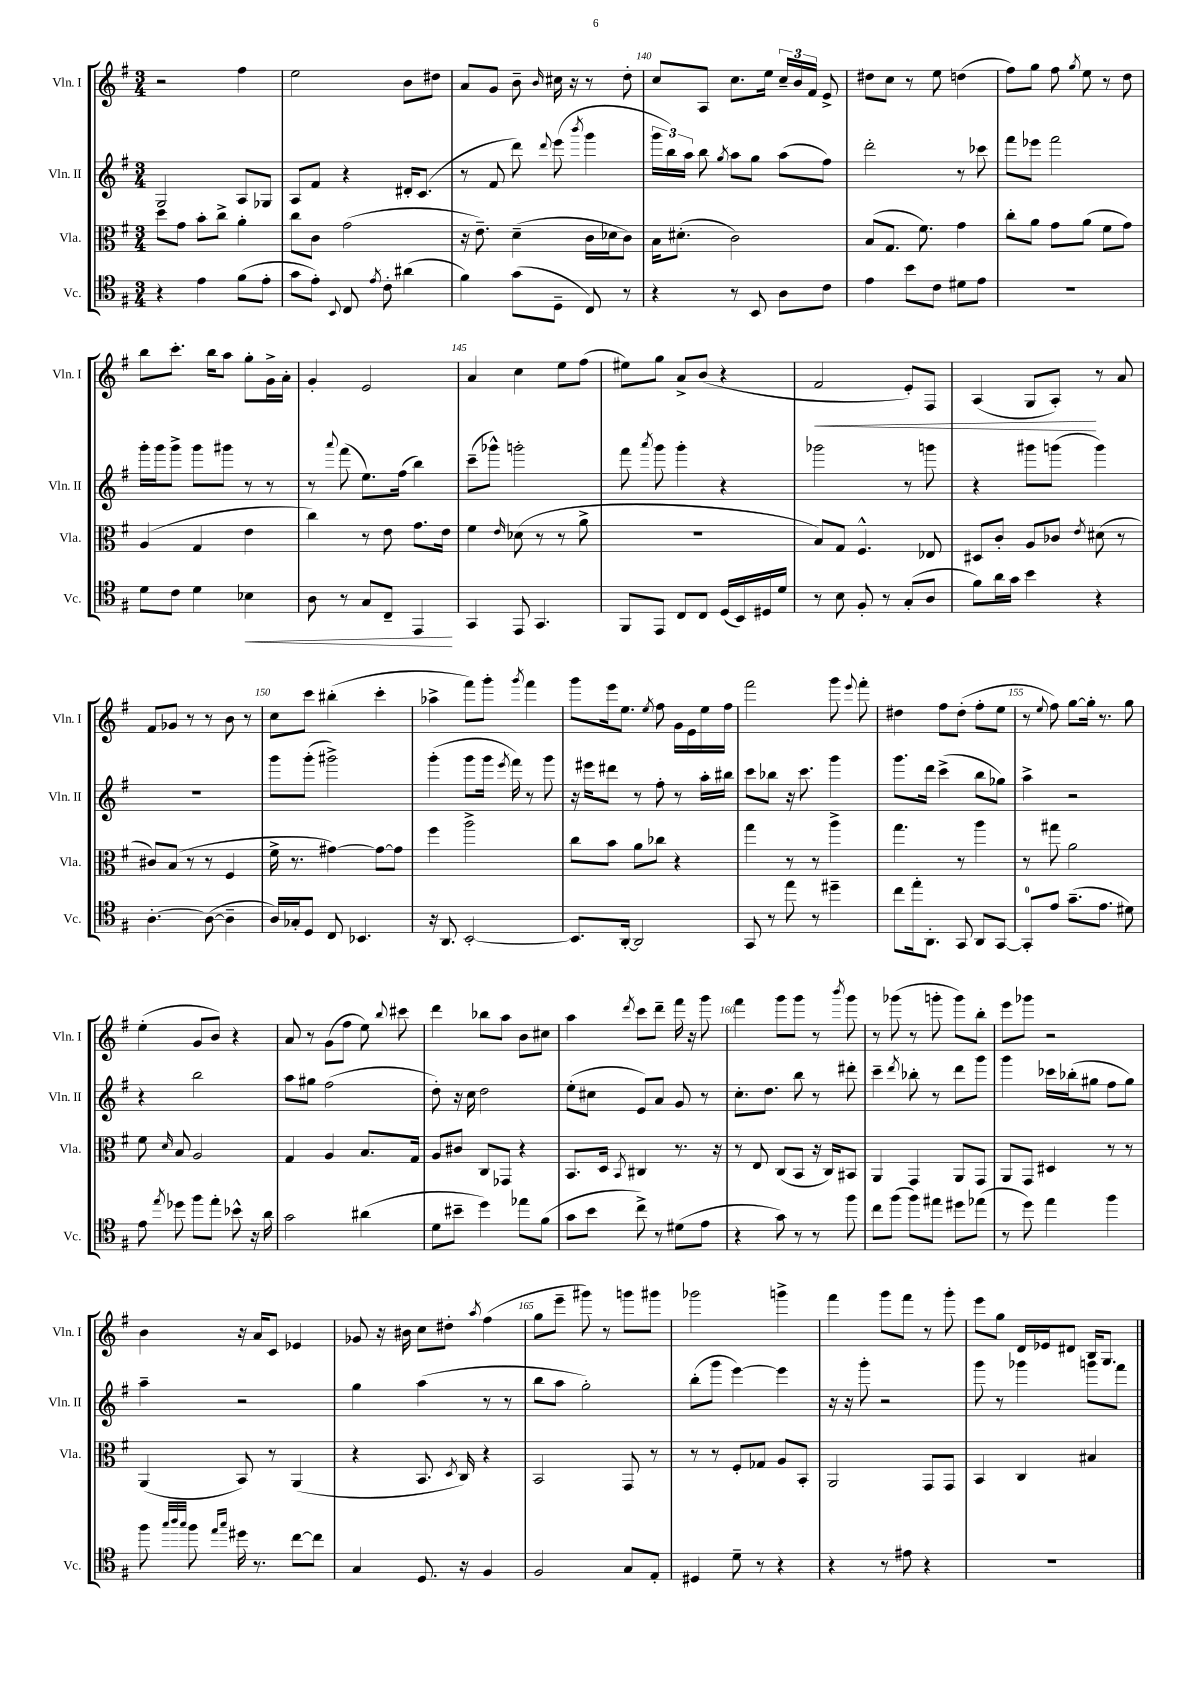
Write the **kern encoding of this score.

**kern	**kern	**kern	**kern
*staff4	*staff3	*staff2	*staff1
*clefC4	*clefC3	*clefG2	*clefG2
*k[f#]	*k[f#]	*k[f#]	*k[f#]
*M3/4	*M3/4	*M3/4	*M3/4
4r	8dd	2G	2r
.	8g	.	.
4e	8b'	.	.
.	8cc^	.	.
(8f#	4a'	8A	4ff#
8e'	.	8G-	.
=	=	=	=
8g	8cc	8A	2ee
8e')	8c	8f#	.
8qqBB	.	.	.
8C	(2g	4r	.
8qe	.	.	.
8c'	.	.	.
(4a#	.	16d#'	8b
.	.	(8.c	.
.	.	.	8dd#
=	=	=	=
4f#)	16r	8r	8a
.	8.e~)	.	.
.	.	8f#	8g
(8g	(4d~	8ddd)	8b~
.	.	8qqddd	16qqb
8D~	.	(8eee	16cc#
.	.	.	16r
.	.	8qbbb	.
8C)	16c	4ggg	8r
.	16d-	.	.
8r	8c)	.	8dd'
=	=	=	=
4r	16B	24ggg	8cc
.	.	24bb)	.
.	(8.d#'	.	.
.	.	24aa	.
.	.	8bb	8A
.	.	8qgg	.
8r	2c)	8aa	8.cc
8BB	.	8gg	.
.	.	.	16ee
8A	.	(8aa	24cc~
.	.	.	24b
.	.	.	24f#
8c	.	8ff#)	8e^
=	=	=	=
4e	(8B	2ddd'	8dd#
.	8.G	.	8cc
8b	.	.	8r
.	8.f#)	.	.
8c	.	.	8ee
8d#	4g	8r	(4dd
8e	.	8ccc-	.
=	=	=	=
2.r	8cc'	8fff#	8ff#)
.	8a	8eee-	8gg
.	8g	2fff#	8ff#
.	.	.	8qgg
.	(8a	.	8ee
.	8f#	.	8r
.	8g)	.	8dd
=	=	=	=
8d	(4A	16ggg'	8bb
.	.	16ggg	.
8c	.	8ggg^	8.ccc'
4d	4G	8ggg	.
.	.	.	16bb
.	.	8ggg#	8aa
4B-	4e	8r	8gg'
.	.	8r	16g^
.	.	.	16a'
=	=	=	=
8A	4cc)	8r	4g'
.	.	8qqaaa	.
8r	.	(8fff#	.
8G	8r	8.ee)	2e
8C~	8e	.	.
.	.	(16ff#	.
4EE	8.g	4bb)	.
.	16e	.	.
=	=	=	=
4GG	4f#	(8ccc~	4a
.	.	8ggg-^^)	.
.	16qqe	.	.
8EE	(8d-	2ggg'	4cc
4.GG	8r	.	.
.	8r	.	8ee
.	8a^	.	(8ff#
=	=	=	=
8FF#	2.r	8fff#	8ee#)
.	.	8qaaa	.
8EE	.	8ggg	8gg
8C	.	4ggg'	8a^
8C	.	.	(8b
(16D	.	4r	4r
16BB)	.	.	.
16D#	.	.	.
16d	.	.	.
=	=	=	=
8r	8B)	2ggg-	2f#
8B	8G	.	.
8F#'	4.F#^^	.	.
8r	.	.	.
(8G'	.	8r	8e')
8A	8E-	8ggg	8F#
=	=	=	=
8f#)	8D#	4r	(4A
16a	8c'	.	.
16g	.	.	.
4b	8A	8ggg#	8G
.	8c-	(8ggg	8A')
.	8qe	.	.
4r	(8d#	4ggg)	8r
.	8r	.	8a
=	=	=	=
[4.A'	8c#)	2.r	8f#
.	(8B	.	8g-
.	8r	.	8r
(8A_	8r	.	8r
4A~]	4F#	.	8b
.	.	.	8r
=	=	=	=
16A)	16f#^	8ggg	8cc
16G-'	8.r	.	.
8D	.	(8ggg'	8ccc
8C	[4g#)	2ggg#^)	(4bb#'
4.BB-	.	.	.
.	8g#_	.	4ccc'
.	8g#]	.	.
=	=	=	=
16r	4ff#	(4ggg'	4aa-^
8.AA	.	.	.
[2BB'	2aa^	8ggg	8fff#)
.	.	16ggg	8ggg'
.	.	8qeee	.
.	.	16fff#)	.
.	.	.	8qggg
.	.	8r	4fff#
.	.	8ggg	.
=	=	=	=
8.BB]	8cc	16r	8ggg
.	.	16eee#	.
.	8b	8ddd#	16eee
[16AA'	.	.	8.ee
2AA]	8a	8r	.
.	.	.	8qee
.	8cc-	8ff#'	8ff#
.	4r	8r	16g
.	.	.	16e
.	.	16aa'	16ee
.	.	16bb#	16ff#
=	=	=	=
8GG	4gg	8ccc	2fff#
8r	.	8bb-	.
8ee	8r	16r	.
.	.	8.ccc	.
8r	8r	.	.
4dd#~	4aa^	4ggg	8ggg
.	.	.	8qqeee
.	.	.	8fff#'
=	=	=	=
8cc	4.gg	8.ggg	4dd#
16ee'	.	.	.
8.AA'	.	16ddd	.
.	.	(4ccc^	8ff#
8GG	8r	.	(8dd#'
8AA	4aa	8bb	8ff#'
[8GG	.	8gg-)	8ee
=	=	=	=
8GG']	8r	4aa^	8r
.	.	.	8qqee
8e	8gg#	.	8ff#)
(8.g~	2a	2r	[8gg
.	.	.	16gg']
8.e	.	.	8.r
8d#)	.	.	8gg
=	=	=	=
8e	8f#	4r	(4ee'
8qee	16qqd	.	.
8dd-	8B	.	.
8ff#	2A	2bb	8g
8ee'	.	.	8b)
8b-^^	.	.	4r
16r	.	.	.
16a	.	.	.
=	=	=	=
2g	4G	8aa	8a
.	.	8gg#	8r
.	4A	(2ff#	(8g
.	.	.	8ff#
(4a#	8.B	.	8ee)
.	.	.	8qqbb
.	.	.	8ccc#
.	16G	.	.
=	=	=	=
8d	8A	8dd')	4ddd
8b#~	8c#	16r	.
.	.	16cc	.
4dd)	8C	2dd	8bb-
.	8GG-	.	8aa
8ee-	4r	.	8b
(8f#	.	.	8cc#
=	=	=	=
8g	8.BB	(8ee'	4aa
8b	.	8cc#	.
.	16D	.	.
.	8qBB	.	8qddd
8cc^)	4C#	8e)	8ccc
8r	.	8a	8ddd~
(8d#	8.r	8g	16fff#
.	.	.	16r
8e	.	8r	8ggg
.	16r	.	.
=	=	=	=
4r	8r	8.cc'	4fff#
.	8E	.	.
.	.	8.dd	.
8g)	(8C	.	8ggg
8r	8BB	8bb	8ggg
8r	16r	8r	8r
.	16C)	.	.
.	.	.	8qbbb
8ff#	8BB#	8ddd#'	8ggg
=	=	=	=
8cc	4AA	4ccc~	8r
(8ff#	.	.	(8ggg-
.	.	8qddd	.
8ff#)	4GG	8bb-'	8r
8ee#	.	8r	8ggg'
8dd#	8AA	8ddd	8ggg)
(8ee-	8GG	8ggg	8bb'
=	=	=	=
8r	8AA	4ggg	8eee
8dd)	8GG	.	8ggg-
4ee	4D#	16ccc-	2r
.	.	(16bb-'	.
.	.	8gg#	.
4ff#	8r	8ff#	.
.	8r	8gg#)	.
=	=	=	=
8ff#	(4AA	4aa~	4b
32qqgg	.	.	.
32qqaa	.	.	.
32qqgg	.	.	.
8ff#	.	.	.
16qqee	.	.	.
16qqgg	.	.	.
16dd#	8BB)	2r	16r
8.r	.	.	16a
.	8r	.	8c
[8cc	(4AA	.	4e-
8cc]	.	.	.
=	=	=	=
4G	4r	4gg	8g-
.	.	.	16r
.	.	.	16b#
8.D	8.BB	(4aa	8cc
.	.	.	8dd#'
.	8qD	.	.
16r	16C)	.	.
.	.	.	8qaa
4F#	4r	8r	(4ff#
.	.	8r	.
=	=	=	=
2F#	2BB	8bb	8gg
.	.	8aa	8eee~
.	.	2gg')	8ggg#)
.	.	.	8r
8G	8GG	.	8ggg
8E'	8r	.	8ggg#
=	=	=	=
4D#	8r	(8bb'	2ggg-
.	8r	8ggg	.
8d~	8F#'	[4eee)	.
8r	8G-	.	.
4r	8A	4eee]	4ggg^
.	8BB'	.	.
=	=	=	=
4r	2AA	16r	4fff#
.	.	16r	.
.	.	8ggg'	.
8r	.	2r	8ggg
8e#	.	.	8fff#
4r	8GG	.	8r
.	8GG	.	8ggg'
=	=	=	=
2.r	4BB	8ggg	8eee
.	.	8r	8gg
.	4C	4ggg-	16d
.	.	.	16e-
.	.	.	8d#
.	4B#	8ggg	16B
.	.	.	8.G
.	.	8fff#	.
==	==	==	==
*-	*-	*-	*-
